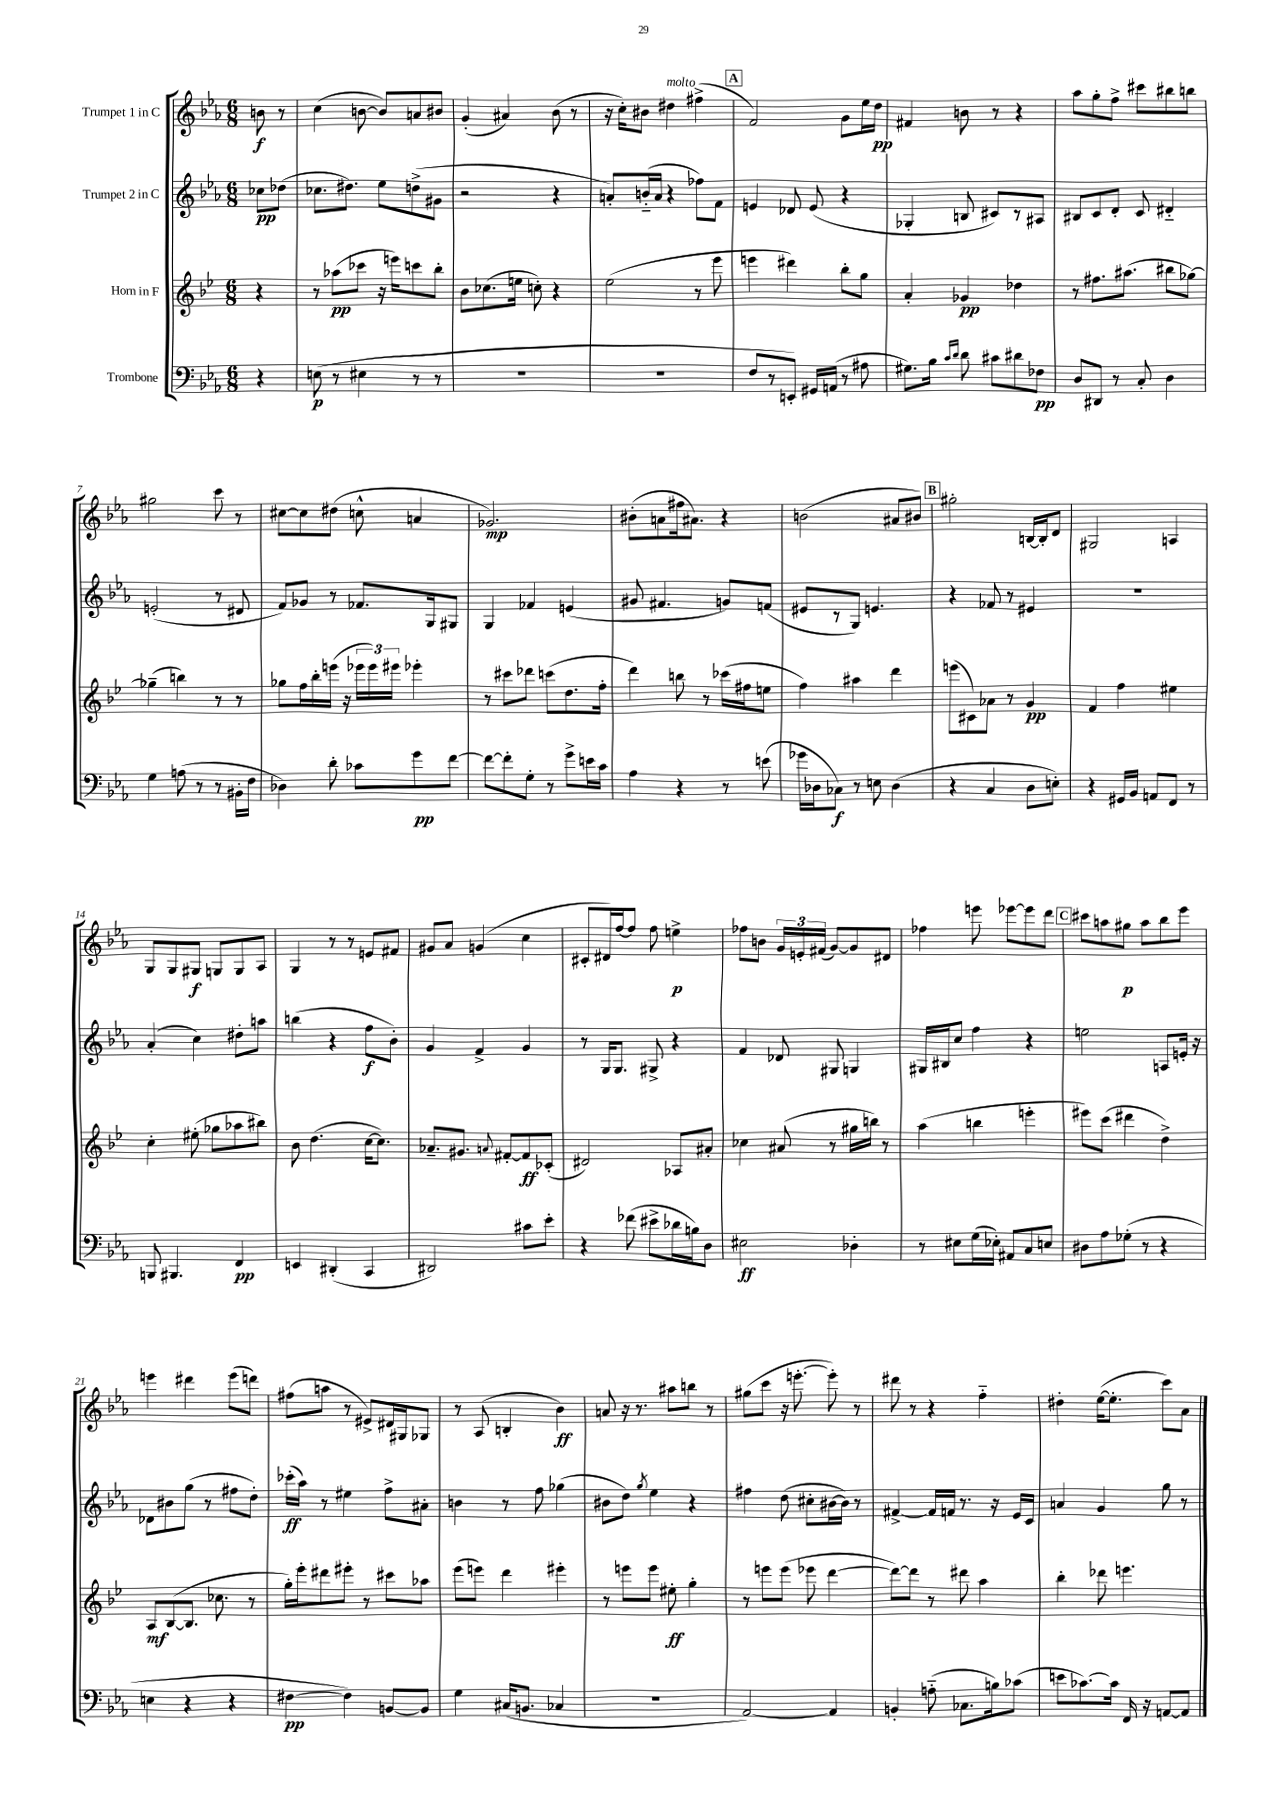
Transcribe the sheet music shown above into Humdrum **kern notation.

**kern	**dynam	**kern	**dynam	**kern	**dynam	**kern	**dynam
*part4	*part4	*part3	*part3	*part2	*part2	*part1	*part1
*staff4	*staff4	*staff3	*staff3	*staff2	*staff2	*staff1	*staff1
*I"Trombone	*	*I"Horn in F	*	*I"Trumpet 2 in C	*	*I"Trumpet 1 in C	*
*clefF4	*	*clefG2	*	*clefG2	*	*clefG2	*
*k[b-e-a-]	*	*k[b-e-]	*	*k[b-e-a-]	*	*k[b-e-a-]	*
*M6/8	*	*M6/8	*	*M6/8	*	*M6/8	*
=	=	=	=	=	=	=	=
4r	.	4r	.	8cc-X\L	pp	8bn\	f
.	.	.	.	(8dd-X\J	.	8r	.
=1	=1	=1	=1	=1	=1	=1	=1
(8En\	p	8r	.	8.cc-X\L	.	(4cc\	.
8r	.	(8aa-X\L	pp	.	.	.	.
.	.	.	.	8.dd#X\J)	.	.	.
4E#X\	.	8ccc-X\J	.	.	.	[8bn\	.
.	.	16r	.	8ee-\L	.	8b/L])	.
.	.	16eeen\KL)	.	.	.	.	.
8r	.	8cccn\	.	(8ddn^\	.	8an/	.
8r	.	8bb-'\J	.	8g#X\J	.	8b#X/J	.
=2	=2	=2	=2	=2	=2	=2	=2
2.r	.	8b-\L	.	2r	.	(4g'/	.
.	.	(8.cc-X\	.	.	.	.	.
.	.	.	.	.	.	4a#X/)	.
.	.	16een\Jk	.	.	.	.	.
.	.	8ccn'\)	.	.	.	.	.
.	.	4r	.	4r	.	(8b-\	.
.	.	.	.	.	.	8r	.
=3	=3	=3	=3	=3	=3	=3	=3
2.r	.	(2ee-\	.	8an'/L)	.	16r	.
.	.	.	.	.	.	16cc'\KL)	.
.	.	.	.	(16bn/L	.	8b#X\J	.
.	.	.	.	16a/JJ	.	.	.
!	!	!	!	!	!	!LO:TX:a:i:t=molto	!
.	.	.	.	4r	.	4dd#X\	.
.	.	8r	.	8ff-X\L)	.	(4ff#X^\	.
.	.	8eee-\	.	8f\J	.	.	.
!!LO:REH:place=s1:t=A
=4	=4	=4	=4	=4	=4	=4	=4
8F/L	.	4eeen\	.	4en/	.	2f/)	.
8r	.	.	.	.	.	.	.
8EEn'/J)	.	4ddd#X\)	.	8d-X/	.	.	.
16GG#X/LL	.	.	.	(8e/	.	.	.
(16AAn/JJ	.	.	.	.	.	.	.
8r	.	8bb-'\L	.	4r	.	8g\L	.
8A#X\	.	8gg\J	.	.	.	16ee-\L	.
.	.	.	.	.	.	16dd\JJ	pp
=5	=5	=5	=5	=5	=5	=5	=5
8.G#X\L)	.	4a'/	.	4G-X'/	.	4f#X/	.
16B-\Jk	.	.	.	.	.	.	.
16qqc/LL	.	.	.	.	.	.	.
16qqd/JJ	.	.	.	.	.	.	.
8d\	.	4g-X/	pp	8Bn/	.	8bn\	.
8c#X\L	.	.	.	8c#X/L)	.	8r	.
8d#X\	.	4dd-X\	.	8r	.	4r	.
8F-X\J	pp	.	.	8A#X/J	.	.	.
=6	=6	=6	=6	=6	=6	=6	=6
8D/L	.	8r	.	8B#X/L	.	8aa-\L	.
8DD#X/J	.	8.ff#X\L	.	8c/	.	8gg'\	.
8r	.	.	.	8d'/J	.	8ff^\J	.
.	.	(8.aa#X\J	.	.	.	.	.
8C'/	.	.	.	8c/	.	8ccc#X\L	.
4D\	.	8bb#X\L	.	4d#X/	.	8bb#X\	.
.	.	[8gg-X\J)	.	.	.	8bbn\J	.
!!LO:LB:g=z
=7	=7	=7	=7	=7	=7	=7	=7
4G\	.	(4gg-X~\]	.	(2en'/	.	2gg#X\	.
(8An\	.	4bbn\)	.	.	.	.	.
8r	.	.	.	.	.	.	.
8r	.	8r	.	8r	.	8ccc\	.
16BB#X'\LL	.	8r	.	8d#X/	.	8r	.
16F\JJ	.	.	.	.	.	.	.
=8	=8	=8	=8	=8	=8	=8	=8
4D-X\)	.	8gg-X\L	.	8f/L)	.	[8cc#X\L	.
.	.	16ff\L	.	8g-X/J	.	8cc#\]	.
.	.	16bb-'\	.	.	.	.	.
8d'\	.	(16eeen\JJ	.	8r	.	(8dd#X\J	.
.	.	16r	.	.	.	.	.
8c-X\L	.	24eee-X\LL	.	8.f-X/L	.	8ccn^^\	.
.	.	24eee-\)	.	.	.	.	.
.	.	24eee#X\JJ	.	.	.	.	.
8g\	pp	4eee-X'\	.	.	.	4an/	.
.	.	.	.	16G/k	.	.	.
[8f\J	.	.	.	8G#X/J	.	.	.
=9	=9	=9	=9	=9	=9	=9	=9
8f\L_	.	8r	.	4G/	.	2.g-X/)	mp
8f'\]	.	8ccc#X\L	.	.	.	.	.
8G'\J	.	8ddd-X\J	.	4f-X/	.	.	.
8r	.	(8cccn\L	.	.	.	.	.
8g^\L	.	8.dd\	.	(4en/	.	.	.
16en\L	.	.	.	.	.	.	.
16c\JJ	.	16ff'\Jk	.	.	.	.	.
=10	=10	=10	=10	=10	=10	=10	=10
4A-\	.	4ddd\)	.	8g#X/	.	(8b#X'\L	.
.	.	.	.	4.f#X/	.	8an\	.
4r	.	8bbn\	.	.	.	16ff#X\k	.
.	.	.	.	.	.	8.a#X\J)	.
.	.	8r	.	.	.	.	.
8r	.	(16ccc-X\LL	.	8gn/L)	.	4r	.
.	.	16ff#X\J	.	.	.	.	.
(8en\	.	8een\J	.	(8fn/J	.	.	.
=11	=11	=11	=11	=11	=11	=11	=11
16g-X\LL	.	4ff\)	.	8e#X/L	.	(2bn\	.
16D-X\J	.	.	.	.	.	.	.
8C-X\J)	f	.	.	8r	.	.	.
8r	.	4aa#X\	.	8G/J)	.	.	.
8En\	.	.	.	4.en/	.	.	.
(4D-\	.	4ddd\	.	.	.	8a#X/L	.
.	.	.	.	.	.	8b#X/J)	.
!!LO:REH:place=s1:t=B
=12	=12	=12	=12	=12	=12	=12	=12
4r	.	(8eeen\L	.	4r	.	2gg#X'\	.
.	.	8c#X\)	.	.	.	.	.
4C/	.	8a-X\J	.	8f-X/	.	.	.
.	.	8r	.	8r	.	.	.
8D\L	.	4g/	pp	4e#X/	.	[16Bn/LL	.
.	.	.	.	.	.	16B'/J]	.
8En'\J)	.	.	.	.	.	8d/J	.
=13	=13	=13	=13	=13	=13	=13	=13
4r	.	4f/	.	2.r	.	2G#X/	.
16GG#X/LL	.	4ff\	.	.	.	.	.
16BB-/JJ	.	.	.	.	.	.	.
8AAn/L	.	.	.	.	.	.	.
8FF/J	.	4ee#X\	.	.	.	4An/	.
8r	.	.	.	.	.	.	.
!!LO:LB:g=z
=14	=14	=14	=14	=14	=14	=14	=14
8BBBn/	.	4cc'\	.	(4a-'/	.	8G/L	.
4.BBB#X/	.	.	.	.	.	8G/	.
.	.	(8ee#X'\	.	4cc\)	.	8G#X/J	f
.	.	8gg-X\L	.	.	.	8Gn/L	.
4FF/	pp	8aa-X\	.	8dd#X'\L	.	8G/	.
.	.	8bb#X\J)	.	8aan\J	.	8A-/J	.
=15	=15	=15	=15	=15	=15	=15	=15
4EEn/	.	8b-\	.	(4bbn\	.	4G/	.
.	.	(4.dd\	.	.	.	.	.
(4DD#X'/	.	.	.	4r	.	8r	.
.	.	.	.	.	.	8r	.
4CC/	.	[16cc\KL	.	8ff\L	f	8en/L	.
.	.	8.cc\J])	.	.	.	.	.
.	.	.	.	8b-'\J)	.	8f#X/J	.
=16	=16	=16	=16	=16	=16	=16	=16
2DD#X/)	.	8.a-X~/L	.	4g/	.	8g#X/L	.
.	.	.	.	.	.	8a-/J	.
.	.	8.g#X/J	.	.	.	.	.
.	.	.	.	4f^/	.	(4gn/	.
.	.	8qqan/	.	.	.	.	.
.	.	[8f#X'/L	.	.	.	.	.
8c#X\L	.	8f#/]	ff	4g/	.	4cc\	.
8e-'\J	.	(8c-X'/J	.	.	.	.	.
=17	=17	=17	=17	=17	=17	=17	=17
4r	.	2d#X/)	.	8r	.	8c#X'/L	.
.	.	.	.	16G/KL	.	16d#X/L)	.
.	.	.	.	8.G/J	.	[16ff/J	.
(8f-X\	.	.	.	.	.	8ff/J]	.
8e#X^\L	.	.	.	8G#X^/	.	8ff\	.
16d-X\L	.	8A-X/L	.	4r	.	4een^\	p
16Bn\J)	.	.	.	.	.	.	.
8D\J	.	8a#X'/J	.	.	.	.	.
=18	=18	=18	=18	=18	=18	=18	=18
2E#X\	ff	4cc-X\	.	4f/	.	8ff-X\L	.
.	.	.	.	.	.	8bn\J	.
.	.	(8a#X/	.	8d-X/	.	24g/LL	.
.	.	.	.	.	.	24en'/	.
.	.	.	.	.	.	(24f#X/JJ	.
.	.	8r	.	8G#X/	.	[8g/L)	.
4D-X'\	.	16gg#X\LL	.	4Gn/	.	8g/]	.
.	.	16bbn\JJ)	.	.	.	.	.
.	.	8r	.	.	.	8d#X/J	.
=19	=19	=19	=19	=19	=19	=19	=19
8r	.	(4aa\	.	16G#X/LL	.	4ff-X\	.
.	.	.	.	16B#X/J	.	.	.
8E#X\L	.	.	.	8cc/J	.	.	.
(16G\L	.	4bbn\	.	4ff\	.	8eeen\	.
16E-X'\JJ)	.	.	.	.	.	.	.
8AA#X/L	.	.	.	.	.	[8eee-X\L	.
8C/	.	4eeen'\	.	4r	.	8eee-\]	.
8En/J	.	.	.	.	.	8ddd\J	.
!!LO:REH:place=s1:t=C
=20	=20	=20	=20	=20	=20	=20	=20
8D#X\L	.	8eee#X\L)	.	2een\	.	8ccc#X\L	.
8A-\	.	(8ccc\J	.	.	.	8aan\	.
(8G-X'\J	.	4ddd#X\	.	.	.	8gg#X\J	p
8r	.	.	.	.	.	8aa\L	.
4r	.	4dd^\)	.	8An/L	.	8bb-\	.
.	.	.	.	16en'/Jk	.	8eee-\J	.
.	.	.	.	16r	.	.	.
!!LO:LB:g=z
=21	=21	=21	=21	=21	=21	=21	=21
4En\	.	8A/L	mf	8d-X\L	.	4eeen\	.
.	.	([8B-/	.	8b#X\	.	.	.
4r	.	8.B-/J]	.	(8gg\J	.	4ddd#X\	.
.	.	.	.	8r	.	.	.
.	.	8.cc-X\	.	.	.	.	.
4r	.	.	.	8ff#X\L	.	(8eee\L	.
.	.	8r	.	8dd'\J)	.	8dddn\J)	.
=22	=22	=22	=22	=22	=22	=22	=22
[4F#X\	pp	16gg'\LL)	.	(16ccc-X'\LL	ff	(8ff#X\L	.
.	.	16eee-'\J	.	16aa-\JJ)	.	.	.
.	.	8ddd#X\	.	8r	.	8aan\J	.
4F#\])	.	8eee#X'\J	.	4ee#X\	.	8r	.
.	.	8r	.	.	.	8e#X^/L)	.
[8BBn/L	.	8ccc#X\L	.	8ff^\L	.	16d#X/L	.
.	.	.	.	.	.	16G#X/J	.
8BB/J]	.	8aa-X\J	.	8a#X'\J	.	8G-X/J	.
=23	=23	=23	=23	=23	=23	=23	=23
4G\	.	(8eee-\L	.	4bn\	.	8r	.
.	.	8eeen\J)	.	.	.	(8A-/	.
(16C#X/KL	.	4ddd\	.	8r	.	4Bn'/	.
8.BBn/J	.	.	.	.	.	.	.
.	.	.	.	8ff\	.	.	.
4C-X/	.	4eee#X'\	.	(4gg-X\	.	4b-\)	ff
=24	=24	=24	=24	=24	=24	=24	=24
2.r	.	8r	.	8b#X\L	.	8an/	.
.	.	8eeen\L	.	8dd\J)	.	16r	.
.	.	.	.	.	.	8.r	.
.	.	.	.	8qgg/	.	.	.
.	.	8eee\J	.	4ee-\	.	.	.
.	.	8ee#X'\	ff	.	.	8aa#X\L	.
.	.	4gg'\	.	4r	.	8bbn\J	.
.	.	.	.	.	.	8r	.
=25	=25	=25	=25	=25	=25	=25	=25
[2AA-/)	.	8r	.	4ff#X\	.	(8gg#X\L	.
.	.	8eeen\L	.	.	.	8ccc\J	.
.	.	(8eee\J	.	(8dd\	.	16r	.
.	.	.	.	.	.	[8.eeen'\	.
.	.	8eee-X\	.	8cc#X'\L	.	.	.
4AA-/]	.	[4ddd\	.	[16b#X\L	.	8eee'\])	.
.	.	.	.	16b#\JJ])	.	.	.
.	.	.	.	8r	.	8r	.
=26	=26	=26	=26	=26	=26	=26	=26
4BBn'/	.	8ddd\L_)	.	[4f#X^/	.	8ddd#X\	.
.	.	8ddd\J]	.	.	.	8r	.
(8An\	.	8r	.	16f#/LL]	.	4r	.
.	.	.	.	16fn/JJ	.	.	.
8.C-X\L	.	8ddd#X\	.	8.r	.	.	.
.	.	4aa\	.	.	.	4ff\	.
16Bn\k)	.	.	.	16r	.	.	.
(8c-X\J	.	.	.	16e-/LL	.	.	.
.	.	.	.	16c/JJ	.	.	.
=27	=27	=27	=27	=27	=27	=27	=27
8en\L	.	4bb-'\	.	4an/	.	4dd#X'\	.
[8.c-X\)	.	.	.	.	.	.	.
.	.	8ddd-X\	.	4g/	.	([16ee-\KL	.
16c-\Jk]	.	.	.	.	.	8.ee-'\J]	.
16FF/	.	4.eeen\	.	.	.	.	.
16r	.	.	.	.	.	.	.
[8AAn/L	.	.	.	8gg\	.	8ccc\L)	.
8AA/J]	.	.	.	8r	.	8a-\J	.
==	==	==	==	==	==	==	==
*-	*-	*-	*-	*-	*-	*-	*-
